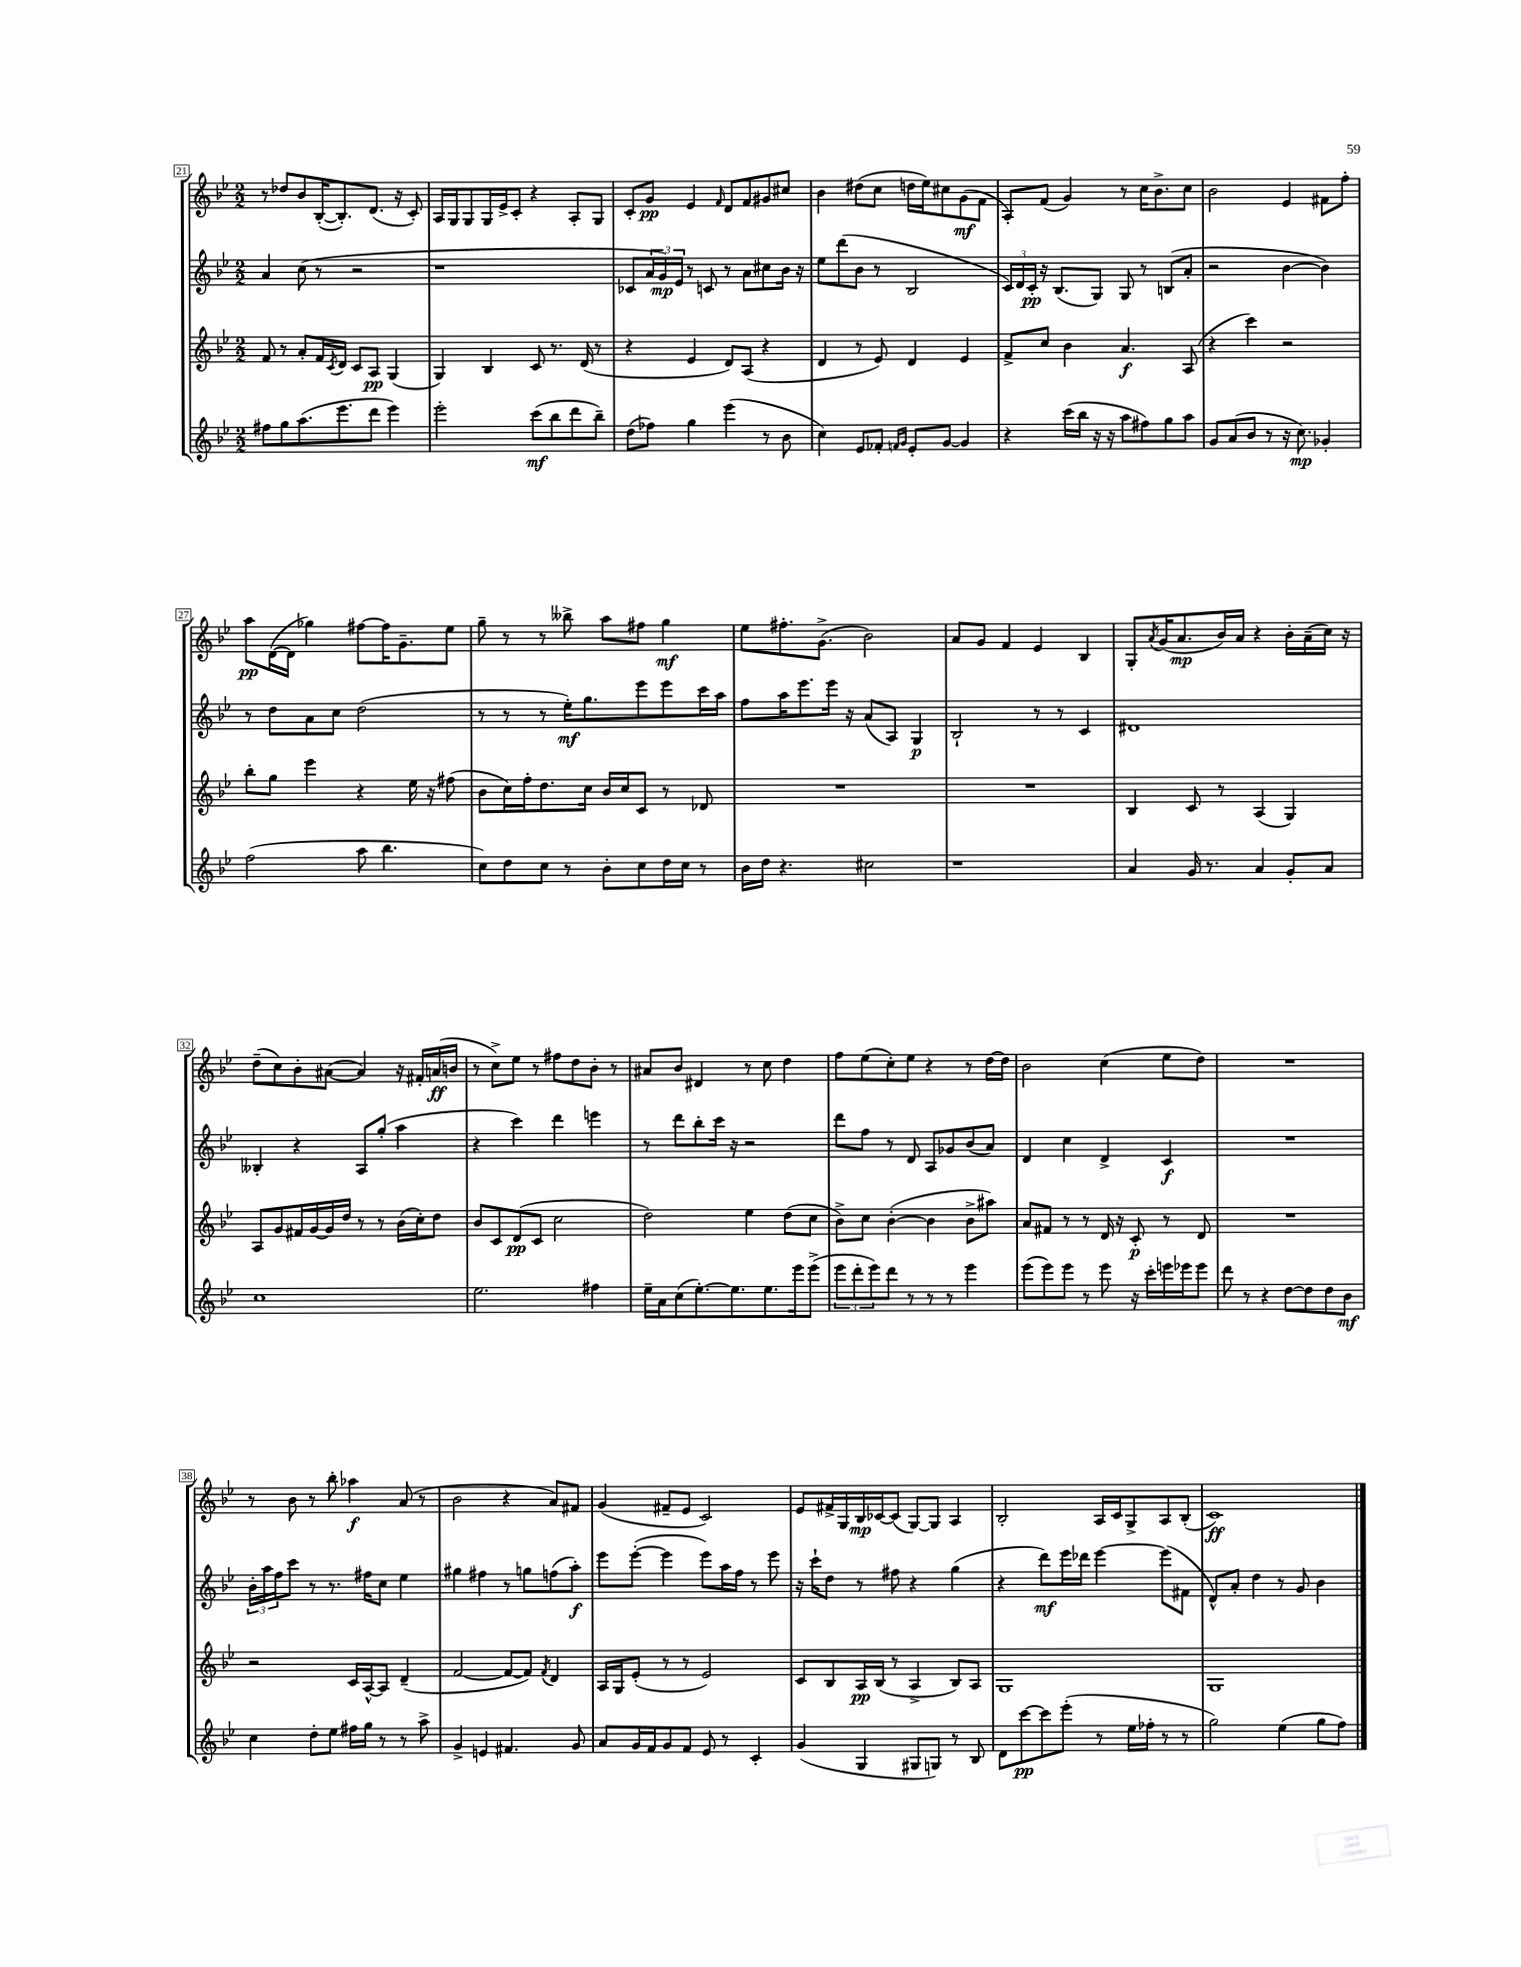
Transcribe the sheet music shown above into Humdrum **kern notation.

**kern	**kern	**kern	**kern
*staff4	*staff3	*staff2	*staff1
*clefG2	*clefG2	*clefG2	*clefG2
*k[b-e-]	*k[b-e-]	*k[b-e-]	*k[b-e-]
*M2/2	*M2/2	*M2/2	*M2/2
8ff#	8f	4a	8r
8gg	8r	.	8dd-
(8.aa	8a'	(8cc	8b-
.	16f	8r	([16B-'
.	8qc	.	.
8.eee-	16d	.	8.B-'])
.	8c	2r	.
8ddd	8A	.	(8.d
4eee-)	(4G	.	.
.	.	.	16r
.	.	.	8c')
=	=	=	=
2eee-'	4G)	1r	16A
.	.	.	16G
.	.	.	8G
.	4B-	.	16G
.	.	.	16e-^
.	.	.	8c'
(8ccc	8c	.	4r
8bb-	8.r	.	.
8ddd	.	.	8A'
.	(16d	.	.
8bb-~)	8r	.	8G
=	=	=	=
(8dd	4r	8c-	8c'
8ff-)	.	24a	8g
.	.	24g)	.
.	.	24e-	.
4gg	4e-	8r	4e-
.	.	8c	.
.	.	.	16qqf
(4eee-	8d)	8r	8d
.	(8A	8a	8f
8r	4r	8cc#	8g#
8b-	.	16b-	8cc#
.	.	16r	.
=	=	=	=
4cc)	4d	8ee-	4b-
.	.	(8ddd	.
8e-	8r	8b-	(8dd#
8f-'	8e-)	8r	8cc
16qqf	.	.	.
16qqg	.	.	.
8e-'	4d	2B-	16dd
.	.	.	16ee-)
[8g	.	.	8cc#
4g]	4e-	.	(8g
.	.	.	8f
=	=	=	=
4r	8f^	24c)	8A')
.	.	24d	.
.	.	24c'	.
.	8cc	16r	(8f
.	.	(8.B-	.
(16ccc	4b-	.	4g)
16bb-	.	.	.
16r	.	8G)	.
16r	.	.	.
8aa	4.a	8G	8r
8ff#)	.	8r	16cc
.	.	.	8.b-^
8gg	.	(8B	.
8aa	(8A	8a'	8cc
=	=	=	=
8g	4r	2r	2b-
(8a	.	.	.
8b-	4ccc)	.	.
8r	.	.	.
16r	2r	[4b-	4e-
8.cc)	.	.	.
4g-'	.	4b-])	8f#
.	.	.	8ff'
=	=	=	=
(2ff	8bb-'	8r	8aa
.	8gg	8dd	([16d
.	.	.	16d]
.	4eee-	8a	4gg-)
.	.	8cc	.
8aa	4r	(2dd	[8ff#
4.bb-	.	.	16ff#]
.	.	.	8.g~
.	16ee-	.	.
.	16r	.	.
.	(8ff#	.	8ee-
=	=	=	=
8cc)	8b-	8r	8gg~
8dd	16cc)	8r	8r
.	16ff'	.	.
8cc	8.dd	8r	8r
8r	.	16ee-')	8bb--^
.	16cc	8.gg	.
8b-'	16b-	.	8aa
.	16cc	.	.
8cc	8c	8eee-	8ff#
16dd	8r	8eee-	4gg
16cc	.	.	.
8r	8d-	16ccc	.
.	.	16aa	.
=	=	=	=
16b-	1r	8ff	8ee-
16dd	.	.	.
4.r	.	16aa	8.ff#'
.	.	8.eee-	.
.	.	.	(8.g^
.	.	16eee-	.
.	.	16r	.
2cc#	.	(8a	2b-)
.	.	8A)	.
.	.	4G	.
=	=	=	=
1r	1r	2B-`	8a
.	.	.	8g
.	.	.	4f
.	.	8r	4e-
.	.	8r	.
.	.	4c	4B-
=	=	=	=
4a	4B-	1d#	8G'
.	.	.	8qa
.	.	.	(16g
.	.	.	8.a
16g	8c	.	.
8.r	.	.	.
.	8r	.	16b-)
.	.	.	16a
4a	(4A	.	4r
8g'	4G)	.	16b-'
.	.	.	(16a~
8a	.	.	16cc)
.	.	.	16r
=	=	=	=
1cc	8A	4B--'	(8dd~
.	8g	.	8cc)
.	16f#	4r	8b-'
.	[16g	.	.
.	16g]	.	([8a#
.	16dd	.	.
.	8r	8A	4a#])
.	8r	(8gg'	.
.	(16b-	4aa	16r
.	16cc')	.	16f#'
.	8dd	.	(16a
.	.	.	16b
=	=	=	=
2.ee-	8b-	4r	8r
.	8c	.	8cc^)
.	(8d	4ccc)	8ee-
.	8c	.	8r
.	2cc	4ddd	8ff#
.	.	.	8dd
4ff#	.	4eee	8b-'
.	.	.	8r
=	=	=	=
16ee-~	2dd)	8r	8a#
16a	.	.	.
(8cc	.	8ddd	8b-
[8.ee-')	.	8bb-'	4d#
.	.	16ccc	.
8.ee-]	.	16r	.
.	4ee-	2r	8r
8.ee-	.	.	8cc
.	(8dd	.	4dd
16eee-	.	.	.
(8eee-^	8cc	.	.
=	=	=	=
12eee-	8b-^)	8ddd	8ff
12ddd'	.	.	.
.	8cc	8ff	(8ee-
12eee-)	.	.	.
8ddd	([4b-'	8r	8cc')
8r	.	8d	8ee-
8r	4b-]	8A	4r
8r	.	8g-	.
4eee-	8b-^	(8b-	8r
.	8aa#)	8a)	[16dd
.	.	.	16dd]
=	=	=	=
(8eee-	8a	4d	2b-
8eee-)	8f#	.	.
8eee-	8r	4cc	.
8r	8r	.	.
8eee-	16d	4d^	(4cc
.	16r	.	.
16r	8c'	.	.
16ccc'	.	.	.
16eee	8r	4c	8ee-
16eee-	.	.	.
8eee-	8d	.	8dd)
=	=	=	=
8ddd	1r	1r	1r
8r	.	.	.
4r	.	.	.
[8dd	.	.	.
8dd]	.	.	.
8dd	.	.	.
8b-	.	.	.
=	=	=	=
4cc	2r	24b-'	8r
.	.	24aa	.
.	.	24ff	.
.	.	8ccc	8b-
8dd'	.	8r	8r
8ee-	.	8.r	8bb-'
16ff#	16c	.	4aa-
16gg	[16A^^	16ff#	.
8r	8A]	8cc	.
8r	(4d~	4ee-	(8a
8aa^	.	.	8r
=	=	=	=
4g^	[2f	4gg#	2b-
4e	.	4ff#	.
4.f#	8f_	8r	4r
.	8f])	8gg	.
.	8qf	.	.
.	4d	(8ff	8a)
8g	.	8aa')	8f#
=	=	=	=
8a	16A	8eee-	(4g
.	16G	.	.
16g	(8e-'	([8eee-'	.
16f	.	.	.
8g	8r	4eee-]	8f#~
8f	8r	.	8e-
8e-	2e-)	8eee-)	2c)
8r	.	16aa	.
.	.	16ff	.
4c'	.	8r	.
.	.	8eee-	.
=	=	=	=
(4g	8c	16r	8e-
.	.	16ccc`	.
.	8B-	8dd	16f#^
.	.	.	16G
4G	16A	8r	16B-
.	(16B-	.	[16c-
.	8r	8ff#	(8c-]
8G#	4A^	4r	[8G)
8G)	.	.	8G]
8r	8B-)	(4gg	4A
8B-	8A	.	.
=	=	=	=
8d	1G	4r	2B-'
[8ccc	.	.	.
8ccc]	.	8ddd)	.
(8eee-'	.	16eee-	.
.	.	16ddd-	.
8r	.	[4eee-	16A
.	.	.	16c
16ee-	.	.	8G^
16ff-'	.	.	.
8r	.	(8eee-]	8A
8r	.	8f#	(8B-'
=	=	=	=
2gg)	1G	8d^^)	1c)
.	.	8a'	.
.	.	4dd	.
(4ee-	.	8r	.
.	.	8g	.
8gg	.	4b-	.
8ff)	.	.	.
==	==	==	==
*-	*-	*-	*-
